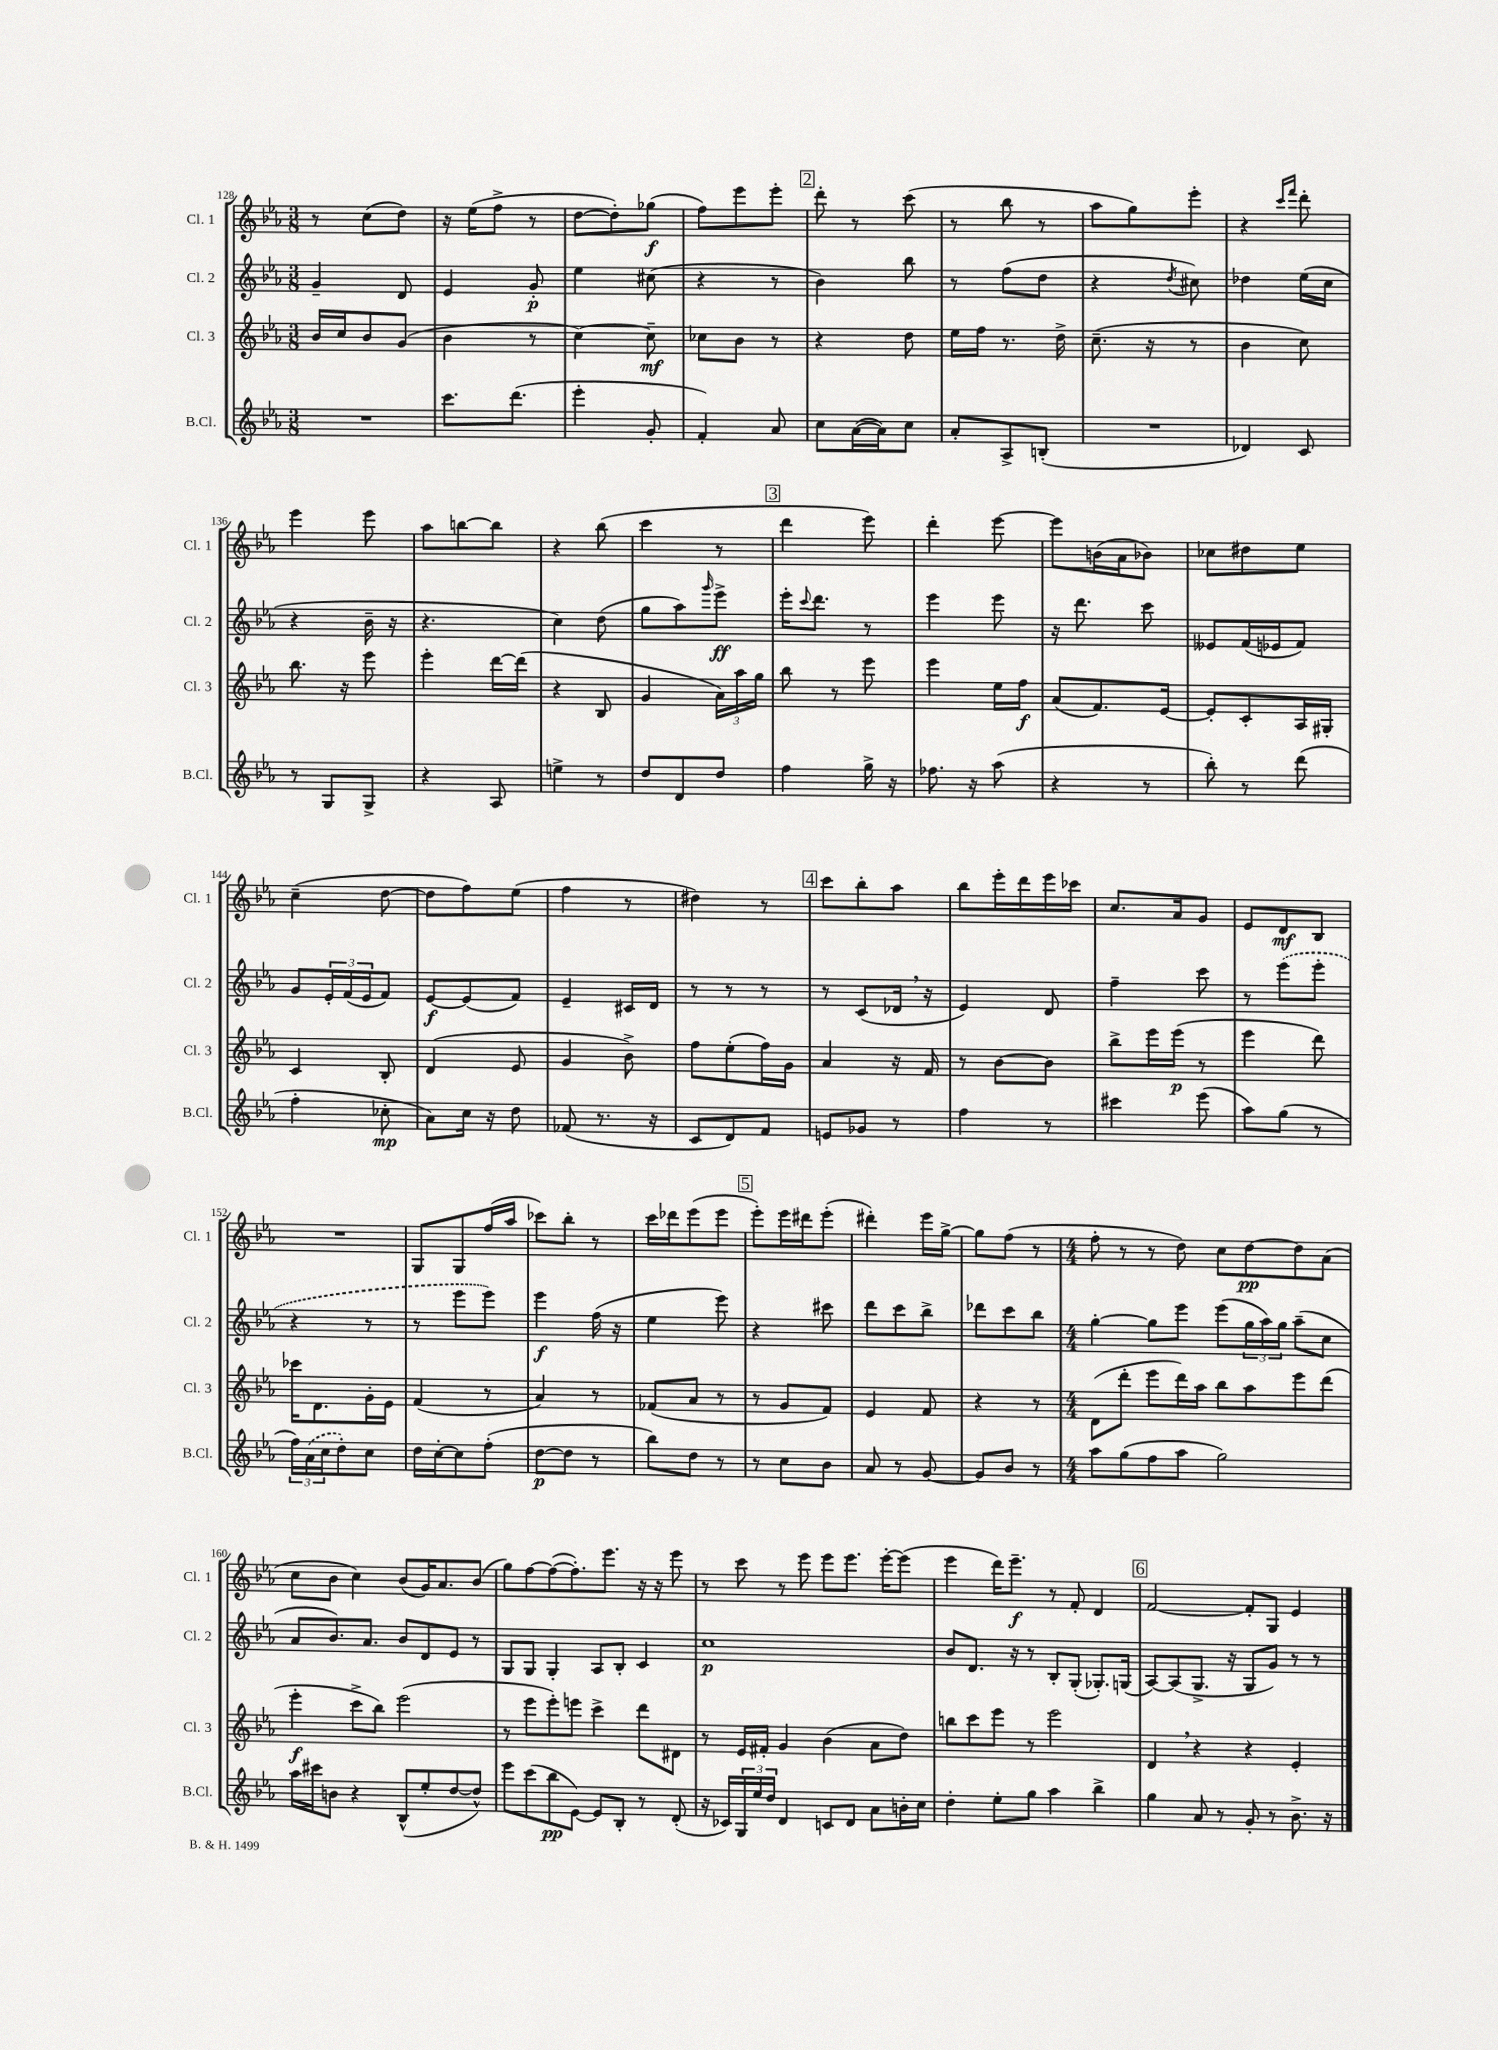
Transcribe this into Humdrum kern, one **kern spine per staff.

**kern	**dynam	**kern	**dynam	**kern	**dynam	**kern	**dynam
*part4	*part4	*part3	*part3	*part2	*part2	*part1	*part1
*staff4	*staff4	*staff3	*staff3	*staff2	*staff2	*staff1	*staff1
*I"B.Cl.	*	*I"Cl. 3	*	*I"Cl. 2	*	*I"Cl. 1	*
*I'B.Cl.	*	*I'Cl. 3	*	*I'Cl. 2	*	*I'Cl. 1	*
*clefG2	*	*clefG2	*	*clefG2	*	*clefG2	*
*k[b-e-a-]	*	*k[b-e-a-]	*	*k[b-e-a-]	*	*k[b-e-a-]	*
*M3/8	*	*M3/8	*	*M3/8	*	*M3/8	*
=128	=128	=128	=128	=128	=128	=128	=128
4.r	.	16b-/LL	.	4g~/	.	8r	.
.	.	16cc/J	.	.	.	.	.
.	.	8b-/	.	.	.	(8cc\L	.
.	.	(8g/J	.	8d/	.	8dd\J)	.
=129	=129	=129	=129	=129	=129	=129	=129
8.ccc\L	.	4b-\	.	4e-/	.	16r	.
.	.	.	.	.	.	(16ee-\KL	.
.	.	.	.	.	.	8ff^\J	.
(8.ddd\J	.	.	.	.	.	.	.
.	.	8r	.	8g'/	p	8r	.
=130	=130	=130	=130	=130	=130	=130	=130
4eee-'\	.	[4cc\)	.	4ee-\	.	[8dd\L	.
.	.	.	.	.	.	8dd'\])	.
8g'/	.	8cc~\]	mf	(8cc#X\	.	(8gg-X\J	f
=131	=131	=131	=131	=131	=131	=131	=131
4f'/)	.	8cc-X\L	.	4r	.	8ff\L)	.
.	.	8b-\J	.	.	.	8eee-\	.
8a-/	.	8r	.	8r	.	8eee-'\J	.
!!LO:REH:place=s1:t=2
=132	=132	=132	=132	=132	=132	=132	=132
8cc\L	.	4r	.	4b-\)	.	8ddd'\	.
([16a-\L	.	.	.	.	.	8r	.
16a-\J])	.	.	.	.	.	.	.
8cc\J	.	8dd\	.	8bb-\	.	(8ccc\	.
=133	=133	=133	=133	=133	=133	=133	=133
8a-'/L	.	16ee-\LL	.	8r	.	8r	.
.	.	16ff\JJ	.	.	.	.	.
8A-^/	.	8.r	.	(8ff\L	.	8bb-\	.
(8Bn'/J	.	.	.	8dd\J	.	8r	.
.	.	16dd^\	.	.	.	.	.
=134	=134	=134	=134	=134	=134	=134	=134
4.r	.	(8.cc~\	.	4r	.	8aa-\L	.
.	.	.	.	.	.	8gg\)	.
.	.	16r	.	.	.	.	.
.	.	.	.	8qdd/	.	.	.
.	.	8r	.	8cc#X\)	.	8eee-'\J	.
=135	=135	=135	=135	=135	=135	=135	=135
4d-X/)	.	4b-\	.	4dd-X\	.	4r	.
.	.	.	.	.	.	16qqccc/LL	.
.	.	.	.	.	.	16qqfff/JJ	.
8c/	.	8cc\)	.	(16ee-\LL	.	8ddd'\	.
.	.	.	.	16cc\JJ	.	.	.
!!LO:LB:g=z
=136	=136	=136	=136	=136	=136	=136	=136
8r	.	8.bb-\	.	4r	.	4eee-\	.
8G/L	.	.	.	.	.	.	.
.	.	16r	.	.	.	.	.
8G^/J	.	8eee-\	.	16b-~\	.	8eee-\	.
.	.	.	.	16r	.	.	.
=137	=137	=137	=137	=137	=137	=137	=137
4r	.	4eee-'\	.	4.r	.	8aa-\L	.
.	.	.	.	.	.	[8bbn\	.
8A-/	.	[16ddd\LL	.	.	.	8bb\J]	.
.	.	(16ddd\JJ]	.	.	.	.	.
=138	=138	=138	=138	=138	=138	=138	=138
4een^\	.	4r	.	4cc\)	.	4r	.
8r	.	8B-/	.	(8dd\	.	(8bb-\	.
=139	=139	=139	=139	=139	=139	=139	=139
8dd/L	.	4g/	.	8gg\L	.	4ccc\	.
8d/	.	.	.	8aa-\)	.	.	.
.	.	.	.	16qqggg/	.	.	.
8dd/J	.	24a-\LL)	.	8eee-^\J	ff	8r	.
.	.	24aa-\	.	.	.	.	.
.	.	24gg\JJ	.	.	.	.	.
!!LO:REH:place=s1:t=3
=140	=140	=140	=140	=140	=140	=140	=140
4ff\	.	8bb-\	.	16eee-'\KL	.	4ddd\	.
.	.	.	.	8qqccc/	.	.	.
.	.	.	.	8.ddd\J	.	.	.
.	.	8r	.	.	.	.	.
16gg^\	.	8eee-\	.	8r	.	8eee-\)	.
16r	.	.	.	.	.	.	.
=141	=141	=141	=141	=141	=141	=141	=141
8.ff-X\	.	4eee-\	.	4eee-\	.	4ddd'\	.
16r	.	.	.	.	.	.	.
(8aa-\	.	16ee-\LL	.	8eee-\	.	[8eee-\	.
.	.	16ff\JJ	f	.	.	.	.
=142	=142	=142	=142	=142	=142	=142	=142
4r	.	(8a-/L	.	16r	.	8eee-\L]	.
.	.	.	.	8.ddd\	.	.	.
.	.	8.f/)	.	.	.	(16bn\L	.
.	.	.	.	.	.	16a-\J	.
8r	.	.	.	8ccc\	.	8b-X\J)	.
.	.	[16e-/Jk	.	.	.	.	.
=143	=143	=143	=143	=143	=143	=143	=143
8bb-'\)	.	8e-'/L]	.	8e--X/L	.	8cc-X\L	.
8r	.	8c'/	.	(16f/L	.	8dd#X\	.
.	.	.	.	16e-X/J	.	.	.
(8ddd\	.	16A-/L	.	8f/J)	.	8ee-\J	.
.	.	16G#X'/JJ	.	.	.	.	.
!!LO:LB:g=z
=144	=144	=144	=144	=144	=144	=144	=144
4ff'\	.	4c/	.	8g/L	.	(4cc~\	.
.	.	.	.	24e-'/L	.	.	.
.	.	.	.	(24f/	.	.	.
.	.	.	.	24e-/J	.	.	.
8cc-X'\	mp	8B-'/	.	8f/J)	.	[8dd\	.
=145	=145	=145	=145	=145	=145	=145	=145
8a-\L)	.	(4d/	.	[8e-/L	f	8dd\L]	.
16cc\Jk	.	.	.	(8e-/]	.	8ff\)	.
16r	.	.	.	.	.	.	.
8dd\	.	8e-/	.	8f/J)	.	(8ee-\J	.
=146	=146	=146	=146	=146	=146	=146	=146
(8f-X/	.	4g/	.	4e-~/	.	4ff\	.
8.r	.	.	.	.	.	.	.
.	.	8b-^\)	.	16c#X/LL	.	8r	.
16r	.	.	.	16d/JJ	.	.	.
=147	=147	=147	=147	=147	=147	=147	=147
8c/L	.	8ff\L	.	8r	.	4dd#X\)	.
8d/)	.	(8ee-'\	.	8r	.	.	.
8f/J	.	16ff\L)	.	8r	.	8r	.
.	.	16g\JJ	.	.	.	.	.
!!LO:REH:place=s1:t=4
=148	=148	=148	=148	=148	=148	=148	=148
8en/L	.	4a-/	.	8r	.	8ccc\L	.
8g-X/J	.	.	.	(8c/L	.	8bb-'\	.
8r	.	16r	.	16d-X,/Jk	.	8aa-\J	.
.	.	16f/	.	16r	.	.	.
=149	=149	=149	=149	=149	=149	=149	=149
4ff\	.	8r	.	4e-/)	.	8bb-\L	.
.	.	[8b-\L	.	.	.	16eee-'\L	.
.	.	.	.	.	.	16ddd\	.
8r	.	8b-\J]	.	8d/	.	16eee-\	.
.	.	.	.	.	.	16ccc-X\JJ	.
=150	=150	=150	=150	=150	=150	=150	=150
4ccc#X\	.	8bb-^\L	.	4ff~\	.	8.cc/L	.
.	.	16eee-\L	.	.	.	.	.
.	.	(16eee-\JJ	p	.	.	16a-/k	.
(8eee-\	.	8r	.	8ccc\	.	8g/J	.
=151	=151	=151	=151	=151	=151	=151	=151
8aa-\L)	.	4eee-\	.	8r	.	8e-/L	.
(8gg\J	.	.	.	(8eee-\L	.	8d/	mf
8r	.	8ddd\)	.	8eee-'\J	.	8B-/J	.
!!LO:LB:g=z
=152	=152	=152	=152	=152	=152	=152	=152
24ff\LL)	.	16ccc-X\KL	.	4r	.	4.r	.
(24a-\	.	.	.	.	.	.	.
.	.	8.d\	.	.	.	.	.
24cc\J	.	.	.	.	.	.	.
8dd'\)	.	.	.	.	.	.	.
8cc\J	.	16g'\L	.	8r	.	.	.
.	.	16e-\JJ	.	.	.	.	.
=153	=153	=153	=153	=153	=153	=153	=153
16dd\LL	.	(4f/	.	8r	.	8G/L	.
[16cc'\J	.	.	.	.	.	.	.
8cc\]	.	.	.	8eee-\L	.	8G/	.
(8ff'\J	.	8r	.	8eee-\J)	.	(16ff/L	.
.	.	.	.	.	.	16aa-/JJ	.
=154	=154	=154	=154	=154	=154	=154	=154
[8dd\L	p	4a-/)	.	4eee-\	f	8ccc-X\L)	.
8dd\J]	.	.	.	.	.	8bb-'\J	.
8r	.	8r	.	(16ff\	.	8r	.
.	.	.	.	16r	.	.	.
=155	=155	=155	=155	=155	=155	=155	=155
8bb-\L)	.	(8f-X/L	.	4ee-\	.	16ccc\LL	.
.	.	.	.	.	.	16ddd-X\J	.
8dd\J	.	8a-/J	.	.	.	(8eee-\	.
8r	.	8r	.	8eee-\)	.	8eee-\J	.
!!LO:REH:place=s1:t=5
=156	=156	=156	=156	=156	=156	=156	=156
8r	.	8r	.	4r	.	8eee-'\L)	.
8cc\L	.	8g/L	.	.	.	16eee-\L	.
.	.	.	.	.	.	16ddd#X\J	.
8b-\J	.	8f/J)	.	8ccc#X\	.	(8eee-'\J	.
=157	=157	=157	=157	=157	=157	=157	=157
8a-/	.	4e-/	.	8ddd\L	.	4ddd#X'\)	.
8r	.	.	.	8ccc\	.	.	.
[8g/	.	8f/	.	8bb-^\J	.	16eee-\LL	.
.	.	.	.	.	.	[16gg^\JJ	.
=158	=158	=158	=158	=158	=158	=158	=158
8g/L]	.	4r	.	8ddd-X\L	.	8gg\L]	.
8b-/J	.	.	.	8ccc\	.	(8ff\J	.
8r	.	8r	.	8bb-\J	.	8r	.
=159	=159	=159	=159	=159	=159	=159	=159
*M4/4	*	*M4/4	*	*M4/4	*	*M4/4	*
8aa-\L	.	(8d\L	.	[4gg'\	.	8ff'\	.
(8gg\	.	8ddd'\J	.	.	.	8r	.
8ff\	.	8eee-\L	.	8gg\L]	.	8r	.
8aa-\J	.	16ddd\L)	.	8eee-\J	.	8dd\)	.
.	.	16aa-\JJ	.	.	.	.	.
2gg\)	.	8bb-\L	.	(8eee-\L	.	8cc\L	.
.	.	8aa-\	.	24gg\L	.	[8dd\	pp
.	.	.	.	24aa-\)	.	.	.
.	.	.	.	24gg\JJ	.	.	.
.	.	8eee-\	.	(8aa-~\L	.	8dd\]	.
.	.	(8ddd\J	.	8cc\J	.	(8a-\J	.
!!LO:LB:g=z
=160	=160	=160	=160	=160	=160	=160	=160
16aa-\LL	.	4eee-'\	f	8a-/L	.	8cc\L	.
16ccc#X\J	.	.	.	.	.	.	.
8bn\J	.	.	.	8.b-/)	.	8b-\J	.
4r	.	8ccc^\L	.	.	.	4cc\)	.
.	.	.	.	8.a-/J	.	.	.
.	.	8bb-\J)	.	.	.	.	.
(8B-^^/L	.	(2eee-\	.	8b-/L	.	(8b-/L	.
8ee-'/	.	.	.	8d/	.	16g/K)	.
.	.	.	.	.	.	8.a-/	.
[8dd/	.	.	.	8e-/J	.	.	.
8dd^^/J])	.	.	.	8r	.	(8b-/J	.
=161	=161	=161	=161	=161	=161	=161	=161
8eee-\L	.	8r	.	8G/L	.	8gg\L)	.
(8ccc\	.	8eee-\L	.	8G/J	.	[8ff\	.
8bb-\	pp	8eee-'\)	.	4G'/	.	(8ff\_	.
[8e-\J)	.	8eeen\J	.	.	.	8.ff'\])	.
8e-/L]	.	4ccc^\	.	8A-/L	.	.	.
.	.	.	.	.	.	8.eee-\J	.
8B-'/J	.	.	.	8B-'/J	.	.	.
8r	.	8ddd\L	.	4c/	.	16r	.
.	.	.	.	.	.	16r	.
(8d'/	.	8d#X\J	.	.	.	8eee-\	.
=162	=162	=162	=162	=162	=162	=162	=162
16r	.	8r	.	1cc	p	8r	.
16c-X/LL)	.	.	.	.	.	.	.
24G/	.	16e-/LL	.	.	.	8ccc\	.
24ee-/	.	.	.	.	.	.	.
.	.	16f#X'/JJ	.	.	.	.	.
24dd/JJ	.	.	.	.	.	.	.
4d/	.	4g/	.	.	.	8r	.
.	.	.	.	.	.	8eee-\	.
8cn/L	.	(4b-\	.	.	.	8eee-\L	.
8d/J	.	.	.	.	.	8.eee-\J	.
8a-\L	.	8a-\L	.	.	.	.	.
.	.	.	.	.	.	[16eee-'\KL	.
16bn'\L	.	8dd\J)	.	.	.	(8eee-\J]	.
16cc\JJ	.	.	.	.	.	.	.
=163	=163	=163	=163	=163	=163	=163	=163
4dd'\	.	8bbn\L	.	8b-/L	.	4eee-\	.
.	.	8ccc\	.	8.d/J	.	.	.
8ee-'\L	.	8eee-\J	.	.	.	16ddd\KL)	.
.	.	.	.	16r	.	8.eee-~\J	f
8gg\J	.	8r	.	8r	.	.	.
4aa-\	.	2eee-\	.	8B-'/L	.	8r	.
.	.	.	.	(8G'/J	.	8f'/	.
4bb-^\	.	.	.	8.G-X'/L)	.	4d/	.
.	.	.	.	(16Gn/Jk	.	.	.
!!LO:REH:place=s1:t=6
=164	=164	=164	=164	=164	=164	=164	=164
4gg\	.	4d,/	.	[8A-/L)	.	[2f/	.
.	.	.	.	(8A-/]	.	.	.
8a-/	.	4r	.	8.G^/J	.	.	.
8r	.	.	.	.	.	.	.
.	.	.	.	16r	.	.	.
8g'/	.	4r	.	8G/L	.	8f'/L]	.
8r	.	.	.	8g/J)	.	8G/J	.
8.b-^\	.	4e-'/	.	8r	.	4e-/	.
.	.	.	.	8r	.	.	.
16r	.	.	.	.	.	.	.
==	==	==	==	==	==	==	==
*-	*-	*-	*-	*-	*-	*-	*-
